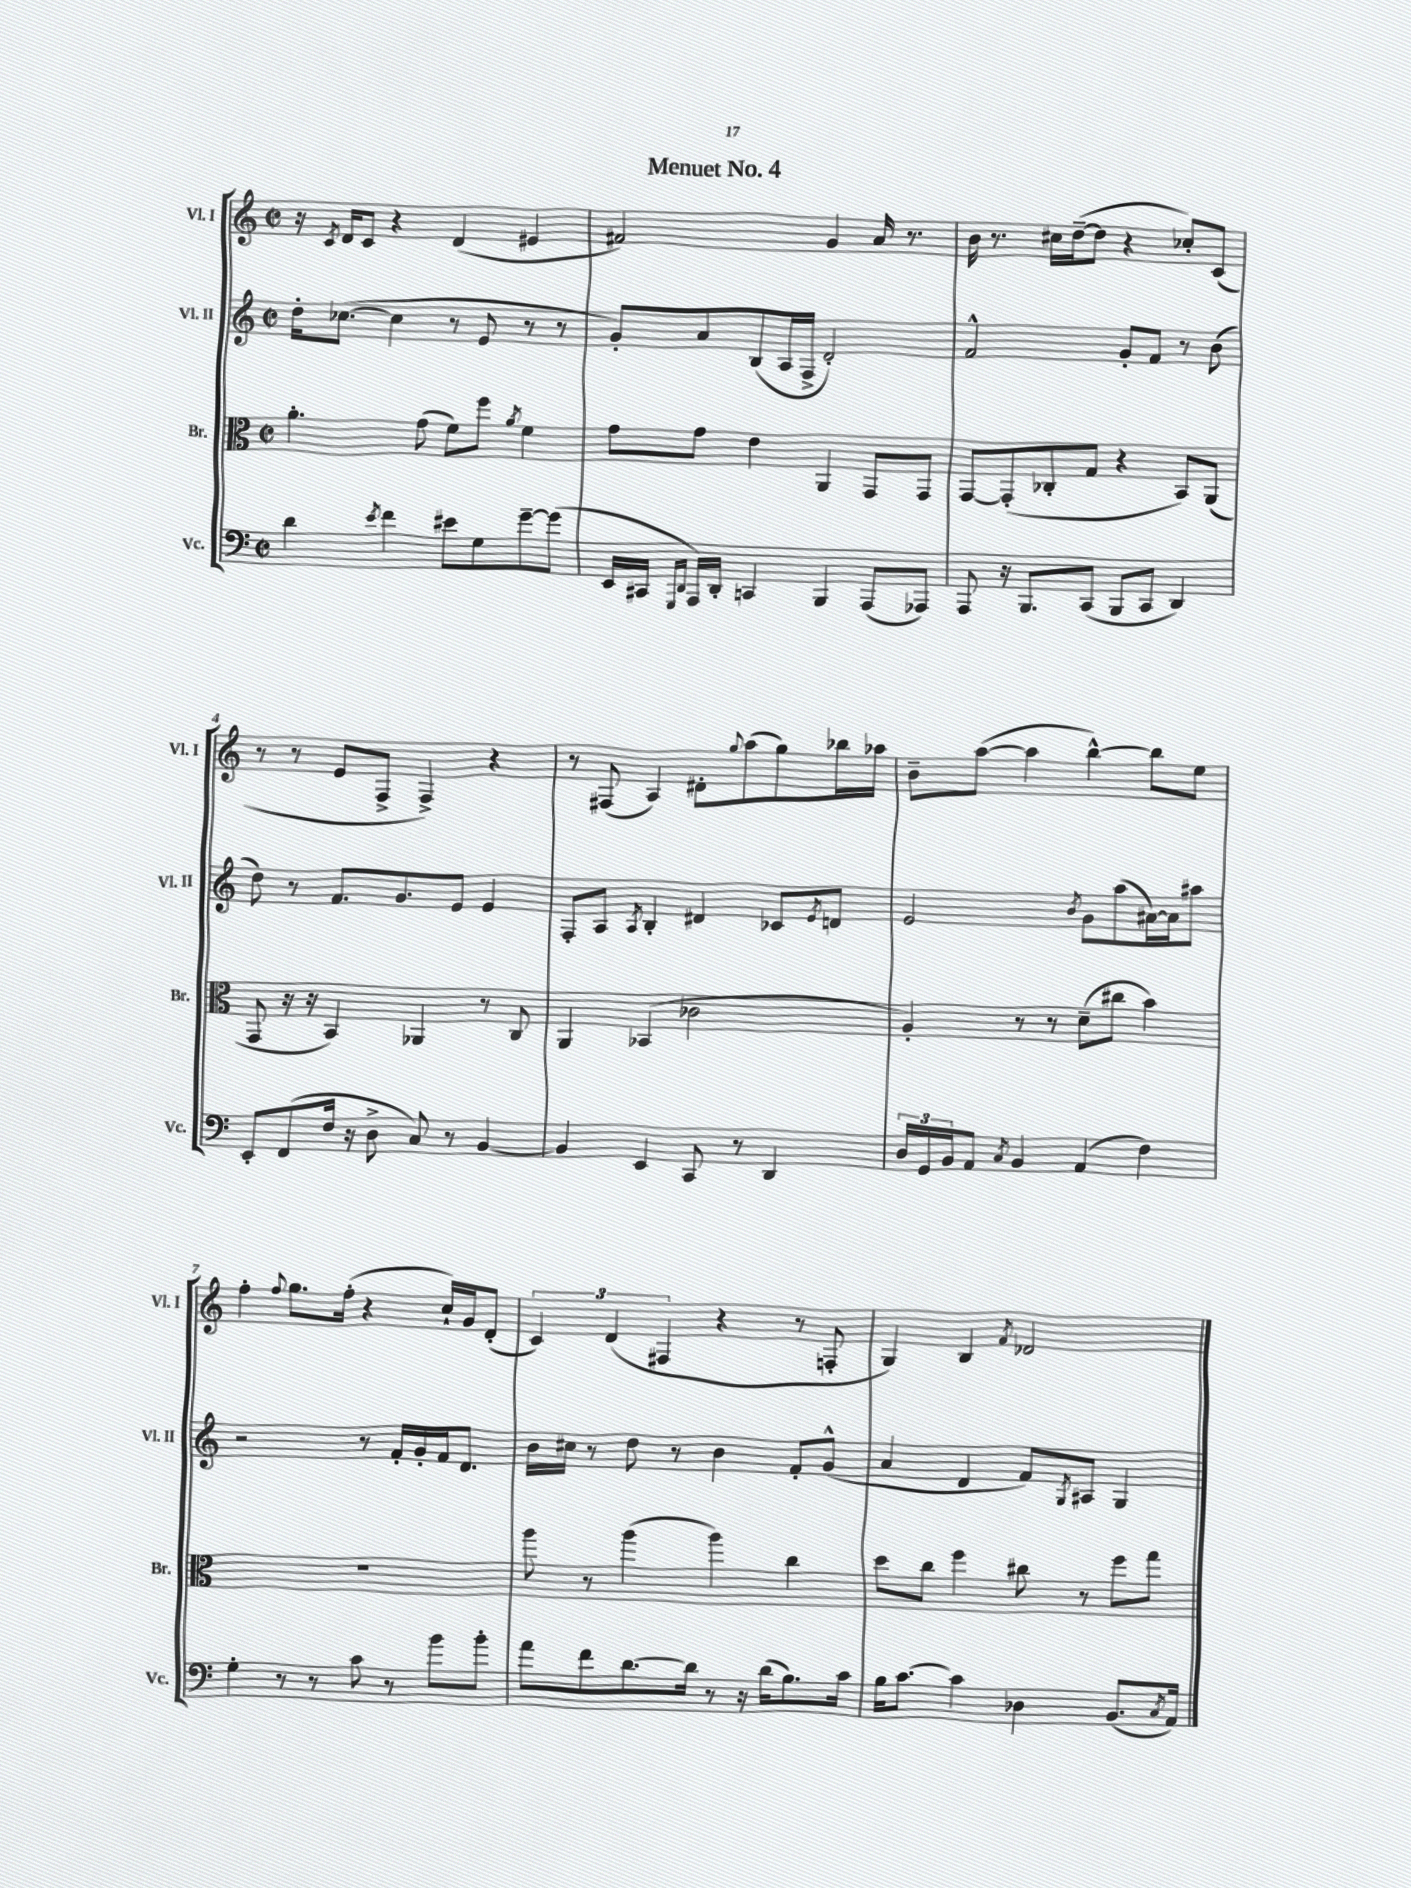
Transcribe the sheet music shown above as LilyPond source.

\header { title = "Menuet No. 4" }
<<
\new StaffGroup <<
\new Staff = "s0" \with { instrumentName = "Vl. I" shortInstrumentName = "Vl. I" } {
    \clef treble \key c \major \defaultTimeSignature \time 2/2
    r16 \acciaccatura { c'8 } d'16 c'8 r4 d'4( eis'4 |
    fis'2) g'4 a'16 r8. |
    b'16 r8. cis''16 d''16~--( d''8 r4 ces''8-.) c'8( |
    r8 r8 e'8 f8-> f4->) r4 |
    r8 fis8( a4) dis'8-. \appoggiatura { g''8 } a''8( g''8) bes''16 aes''16 |
    b'8-- a''8~( a''4 b''4~-^) b''8 e''8 |
    f''4-. \appoggiatura { f''8 } g''8. f''16-.( r4 c''16-!) g'16 d'8-.( |
    \tuplet 3/2 { c'4) d'4( fis4 } r4 r8 f8-. |
    g4) b4 \acciaccatura { f'8 } des'2 \bar "|." |
}
\new Staff = "s1" \with { instrumentName = "Vl. II" shortInstrumentName = "Vl. II" } {
    \clef treble \key c \major \defaultTimeSignature \time 2/2
    d''16-. ces''8.~( ces''4 r8 e'8 r8 r8 |
    g'8-.) a'8 b8( a16 f16-> d'2-.) |
    f'2-^ g'8-. f'8 r8 b'8( |
    d''8) r8 f'8. g'8. e'8 e'4 |
    f8-. a8 \acciaccatura { a8 } b4-. dis'4 ces'8 \acciaccatura { e'8 } d'8 |
    e'2 \acciaccatura { b'8 } g'8 a''8( ais'16~) ais'16 ais''8 |
    r2 r8 f'16-. g'16-. f'16 d'8. |
    b'16 cis''16 r8 d''8 r8 b'4 f'8-. g'8-^( |
    a'4 d'4 f'8) \acciaccatura { g8 } ais8 g4 \bar "|." |
}
\new Staff = "s2" \with { instrumentName = "Br." shortInstrumentName = "Br." } {
    \clef alto \key c \major \defaultTimeSignature \time 2/2
    a'4.-. g'8( f'8) f''8 \acciaccatura { a'8 } f'4 |
    g'8 g'8 e'4 a,4 g,8 g,8 |
    g,8~ g,8-.( ces8-. g8 r4 b,8) a,8( |
    g,8 r16 r16 b,4) aes,4 r8 c8 |
    a,4 bes,4( ces'2 |
    a4-.) r8 r8 d'8--( cis''8 b'4) |
    R1 |
    a''8 r8 a''4( a''4) c''4 |
    d''8 c''8 f''4 cis''8 r8 f''8 g''8 \bar "|." |
}
\new Staff = "s3" \with { instrumentName = "Vc." shortInstrumentName = "Vc." } {
    \clef bass \key c \major \defaultTimeSignature \time 2/2
    d'4 \acciaccatura { e'8 } f'4 eis'8 g8 g'8~-- g'8( |
    e,16 cis,16 \grace { g,,16 d,16 } a,,16) d,16-. c,4 b,,4 a,,8( aes,,8) |
    a,,8 r16 b,,8. c,8( b,,8 c,8 d,4) |
    e,8-. f,8( f16 r16 d8-> c8) r8 b,4~ |
    b,4 e,4 c,8 r8 d,4 |
    \tuplet 3/2 { d16 g,16 b,16 } a,8 \acciaccatura { c8 } b,4 a,4( f4) |
    g4-. r8 r8 c'8 r8 b'8 b'8-. |
    a'8 f'8 d'8.~ d'16 r8 r16 d'16( b8.) c'16 |
    b16 c'8.~ c'4 des4 b,8.( \acciaccatura { c8 } a,16) \bar "|." |
}
>>
>>
